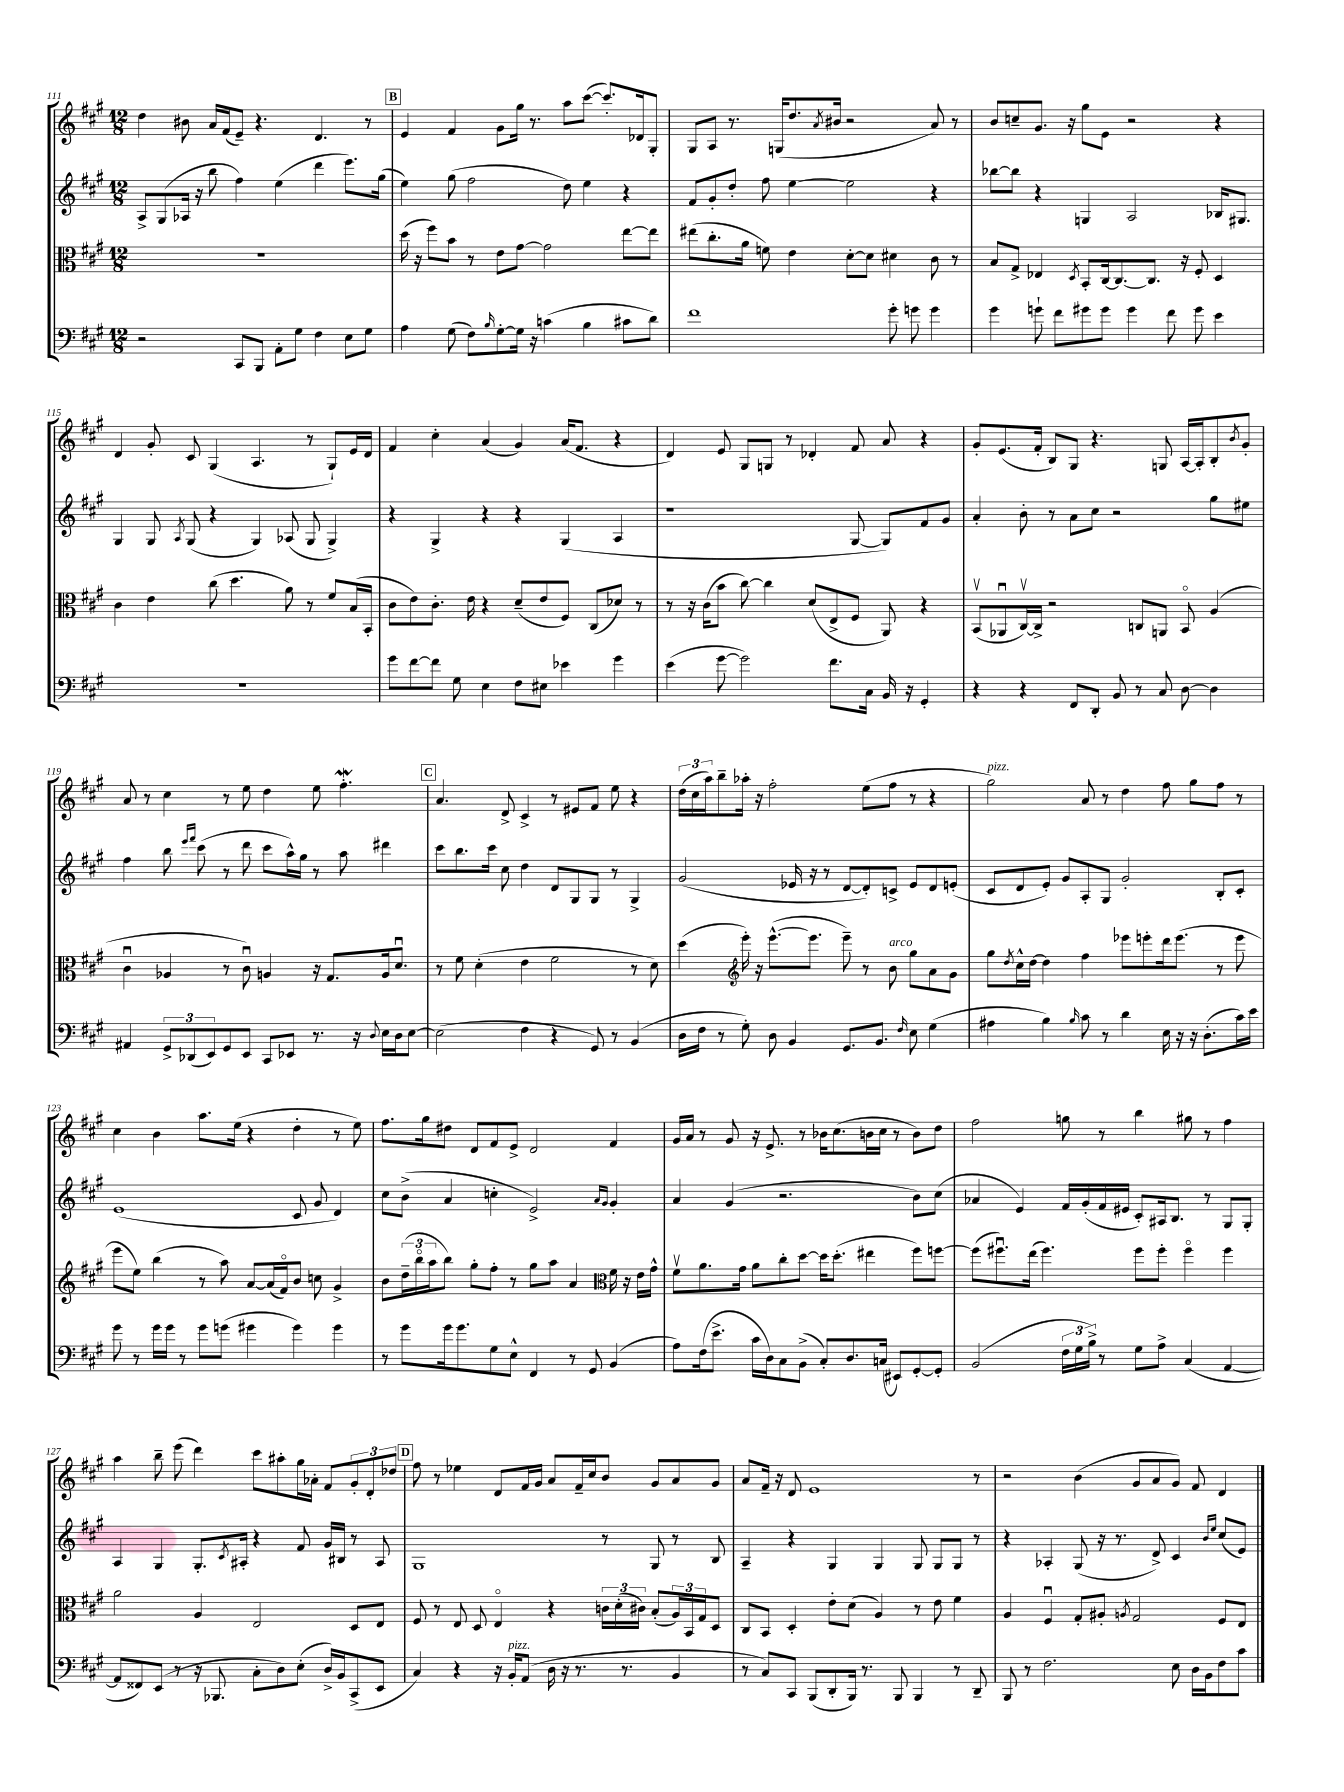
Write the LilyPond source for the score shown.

<<
\new StaffGroup <<
\new Staff = "s0" {
    \clef treble \key a \major \numericTimeSignature \time 12/8
    d''4 bis'8 a'16 fis'16( e'8--) r4. d'4. r8 |
    \mark \markup { \box "B" } e'4 fis'4 gis'8 gis''16 r8. a''8 cis'''8~( cis'''8.-.) des'16 gis8-. |
    gis8 a8 r8. g16( d''8. \acciaccatura { a'8 } bis'16 r2 a'8) r8 |
    b'8 c''8-- gis'8. r16 gis''8 e'8 r2 r4 |
    d'4 gis'8-. cis'8 gis4( a4. r8 gis8-!) e'16 d'16 |
    fis'4 cis''4-. a'4( gis'4) a'16( fis'8. r4 |
    d'4) e'8 gis8 g8 r8 des'4-. fis'8 a'8 r4 |
    gis'8-. e'8.( fis'16-. b8) gis8 r4. g8 a16~ a16-. b8-. \acciaccatura { b'8 } gis'8-. |
    a'8 r8 cis''4 r8 e''8 d''4 e''8 fis''4.-.\mordent |
    \mark \markup { \box "C" } a'4. d'8-> cis'4-> r8 eis'8 fis'8 e''8 r4 |
    \tuplet 3/2 { d''16( cis''16 a''16) } b''8-- aes''16-. r16 fis''2-. e''8( fis''8 r8 r4 |
    gis''2^\markup { \italic "pizz." }) a'8 r8 d''4 fis''8 gis''8 fis''8 r8 |
    cis''4 b'4 a''8. e''16( r4 d''4-. r8 e''8) |
    fis''8. gis''16 dis''8 d'8 fis'8 e'8-> d'2 fis'4 |
    gis'16 a'16 r8 gis'8 r16 e'8.-> r8 bes'16 cis''8.( b'16 cis''16 r8 b'8) d''8 |
    fis''2 g''8 r8 b''4 gis''8 r8 fis''4 |
    a''4 b''8-- e'''8( d'''4) cis'''8 ais''8-. gis''16 aes'16-. fis'8 \tuplet 3/2 { gis'8-. d'8-. des''8 } |
    \mark \markup { \box "D" } fis''8 r8 ees''4 d'8 fis'16 gis'16 a'8 fis'16-- cis''16 b'8 gis'8 a'8 gis'8 |
    a'8 fis'16-- r16 d'8 e'1 r8 |
    r2 b'4( gis'8 a'8 gis'8) fis'8 d'4 \bar "|." |
}
\new Staff = "s1" {
    \clef treble \key a \major \numericTimeSignature \time 12/8
    a8-> gis8( aes16 r16 b''8 fis''4) e''4( d'''4 e'''8.) gis''16( |
    \mark \markup { \box "B" } e''4) gis''8( fis''2 d''8) e''4 r4 |
    fis'8 gis'8-. d''8-. fis''8 e''4~ e''2 r4 |
    bes''8~ bes''8 r4 g4 a2 bes16 gis8. |
    gis4 gis8 \acciaccatura { a8 } gis8( r4 gis4) aes8( gis8 gis4->) |
    r4 gis4-> r4 r4 gis4( a4 |
    r1 gis8~ gis8) fis'8 gis'8 |
    a'4-. b'8-. r8 a'8 cis''8 r2 gis''8 eis''8 |
    fis''4 b''8 \grace { e'''16 fis'''16 } cis'''8( r8 d'''8 cis'''8 a''16-^) gis''16 r8 a''8 dis'''4 |
    \mark \markup { \box "C" } cis'''8 b''8. cis'''16 cis''8 d''4 d'8 gis8 gis8 r8 gis4-> |
    gis'2( ees'16 r16 r8 d'8~ d'8-.) c'8-> ees'8 d'8 e'8-.( |
    cis'8 d'8 e'8-.) gis'8 a8-. gis8 gis'2-. b8-. cis'8-. |
    e'1( cis'8 gis'8 d'4) |
    cis''8 b'8->( a'4 c''4-. e'2->) \grace { a'16 gis'16 } gis'4-. |
    a'4 gis'4( r2. b'8) cis''8( |
    aes'4 e'4) fis'16 gis'16-.( fis'16 eis'16 cis'8-.) ais16 b8. r8 gis8 gis8-. |
    a4 gis4 gis8.-. \acciaccatura { cis'8 } ais16-. r4 fis'8 gis'16 bis16 r8 ais8 |
    \mark \markup { \box "D" } gis1 r8 gis8 r8 b8 |
    a4-- r4 gis4 gis4 gis8 gis8 gis8 r8 |
    r4 aes4-. gis8( r16 r8. d'8->) cis'4 \grace { b'16 e''16 } cis''8( e'8) \bar "|." |
}
\new Staff = "s2" {
    \clef alto \key a \major \numericTimeSignature \time 12/8
    R1. |
    \mark \markup { \box "B" } d''16( r16 fis''8) b'8 r8 e'8 gis'8~ gis'2 e''8~ e''8 |
    eis''8( cis''8.-. a'16 f'8) e'4 d'8~-. d'8 dis'4 cis'8 r8 |
    b8 gis8-> ees4 \acciaccatura { d8 } b,8-. cis16~ cis8.~ cis8. r16 fis8-. d4 |
    cis'4 e'4 cis''8( d''4. a'8) r8 fis'8 b16( b,16-. |
    cis'8 e'8) cis'8.-. e'16 r4 d'8--( e'8 fis8) cis8( des'8) r8 |
    r8 r16 cis'16( b'8 cis''8~) cis''4 d'8( e8-> fis8 a,8) r4 |
    b,8\upbow( aes,8\downbow cis16~\upbow) cis16-> r2 c8 a,8 b,8\flageolet a4( |
    cis'4\downbow aes4 r8 cis'8\downbow) a4 r16 gis8. a16 d'8.\downbow |
    \mark \markup { \box "C" } r8 fis'8 d'4-.( e'4 fis'2 r8 d'8) |
    d''4( \clef treble e'''16-.) r16 e'''8.~-^( e'''8. e'''8--) r8 b'8^\markup { \italic "arco" } gis''8 a'8 gis'8 |
    gis''8 \acciaccatura { d''8 } cis''16-^ d''16~ d''4 fis''4 ees'''8 e'''8-. d'''16 e'''8.( r8 e'''8 |
    e'''8 e''8) b''4( r8 a''8) a'8~ a'16( fis'16\flageolet) b'8 c''8 gis'4-> |
    b'8 \tuplet 3/2 { d''16--( b''16\flageolet a''16 } b''8) gis''8-. fis''8-. r8 gis''8 a''8 a'4 \clef alto fis'16 r16 e'16 gis'16-^ |
    fis'8\upbow a'8. gis'16 a'8 cis''8-. d''8~ d''16 d''8.-.( eis''4 fis''8) f''8~ |
    f''8( fis''8.\downbow) e''16( fis''4.) fis''8 fis''8-. fis''4\flageolet fis''4 |
    a'2 a4 e2 d8 e8 |
    \mark \markup { \box "D" } fis8 r8 e8 d8 e4\flageolet r4 \tuplet 3/2 { c'16 d'16-.( cis'16) } b8-.( \tuplet 3/2 { a16) b,16 gis16 } d8 |
    cis8 b,8 d4-. e'8-. d'8( a4) r8 e'8 fis'4 |
    a4 fis4\downbow gis8-. ais8-. \acciaccatura { a8 } gis2 fis8 e8 \bar "|." |
}
\new Staff = "s3" {
    \clef bass \key a \major \numericTimeSignature \time 12/8
    r2 cis,8 b,,8 a,8-. gis8 fis4 e8 gis8 |
    \mark \markup { \box "B" } a4 gis8( fis8) \grace { b16 } gis8~-. gis16 r16 c'4( b4 cis'8 d'8) |
    fis'1 gis'8-. g'8 g'4 |
    gis'4 g'8-! fis'8 gis'8 gis'8 gis'4 fis'8 gis'8 e'4 |
    R1. |
    gis'8 fis'8~ fis'8 gis8 e4 fis8 eis8 ees'4 gis'4 |
    e'4( gis'8~ gis'2) fis'8. cis16 b,16 r16 gis,4-. |
    r4 r4 fis,8 d,8-. b,8 r8 cis8 d8~ d4 |
    ais,4 \tuplet 3/2 { gis,8-> des,8( e,8) } gis,8 e,8 cis,8 ees,8 r8. r16 \appoggiatura { d8 } e16 d16 e8~ |
    \mark \markup { \box "C" } e2( fis4 r4 gis,8) r8 b,4( |
    d16 fis16 r8 gis8-.) d8 b,4 gis,8. b,8. \grace { fis16 } e8 gis4( |
    ais4 b4) \grace { b16 } cis'8 r8 d'4 e16 r16 r16 d8.-.( cis'16) e'16 |
    gis'8 r8 gis'16 gis'16 r8 gis'8 g'8( gis'4 gis'4) gis'4 |
    r8 gis'8 gis'16 gis'8. gis8 e8-^ fis,4 r8 gis,8 b,4( |
    a8) fis16( e'8.-> cis'16 d16) cis8 b,8->( cis8-.) d8. c16( eis,8) gis,8~-. gis,8-. |
    b,2( \tuplet 3/2 { fis16 gis16 b16->) } r8 gis8 a8-> cis4( a,4~ |
    a,8 fisis,8) e,8( r8 r16 bes,,8. cis8-. d8) e8-.( d16->) b,16 cis,8->( e,8 |
    \mark \markup { \box "D" } cis4) r4 r16 b,16-.^\markup { \italic "pizz." } a,8( d16 r16 r8. r8. b,4 |
    r8 cis8) cis,8 b,,8( d,8-. b,,16) r8. b,,8 b,,4 r8 d,8-- |
    b,,8 r8 fis2. e8 d16 b,16 fis8 cis'8 \bar "|." |
}
>>
>>
\layout { \context { \Score currentBarNumber = #111 } }
